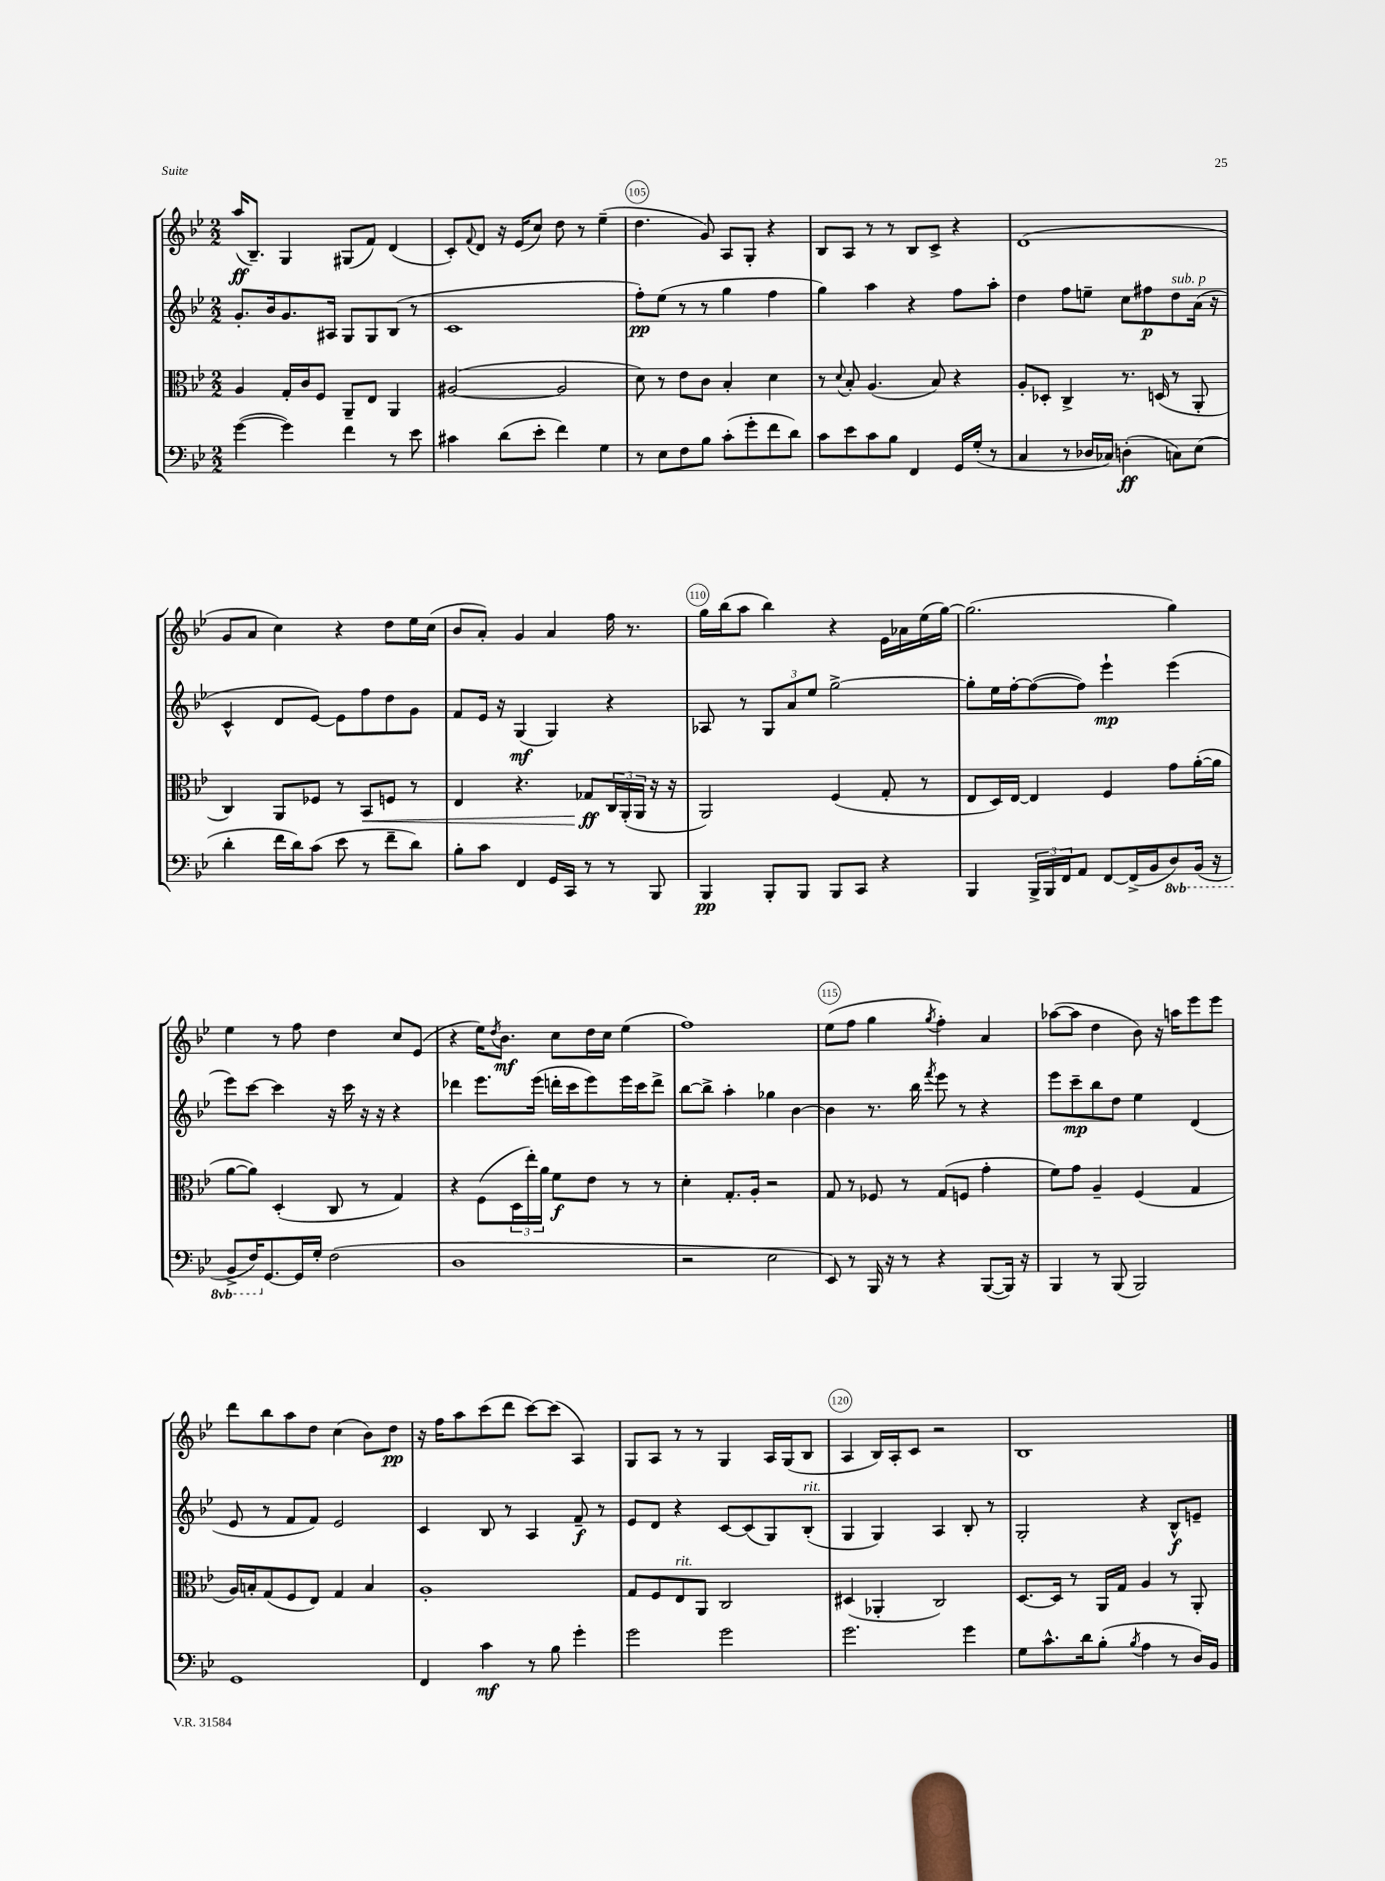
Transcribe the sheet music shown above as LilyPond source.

<<
\new StaffGroup <<
\new Staff = "s0" {
    \clef treble \key bes \major \numericTimeSignature \time 2/2
    a''16\ff( bes8.--) g4 gis8( f'8) d'4( |
    c'8-.) \appoggiatura { f'8 } d'8 r16 ees'16( c''8) d''8 r8 ees''4--( |
    d''4. g'8) a8 g8-. r4 |
    bes8 a8 r8 r8 bes8 c'8-> r4 |
    d'1( |
    g'8 a'8 c''4) r4 d''8 ees''16 c''16( |
    bes'8 a'8-.) g'4 a'4 f''16 r8. |
    g''16 bes''16( a''8 bes''4) r4 ees'16 aes'16 ees''16( g''16~) |
    g''2.( g''4) |
    ees''4 r8 f''8 d''4 c''8 ees'8( |
    r4 ees''16) \acciaccatura { d''8 } bes'8.\mf c''8 d''16 c''16 ees''4( |
    f''1) |
    ees''8( f''8 g''4 \acciaccatura { g''8 } f''4-.) a'4 |
    aes''8~( aes''8 d''4 bes'8) r16 a''16 ees'''8 ees'''8 |
    d'''8 bes''8 a''8 d''8 c''4( bes'8) d''8\pp |
    r16 f''16 a''8 c'''8( d'''8 c'''8~) c'''8( a4) |
    g8 a8 r8 r8 g4 a16 g16( bes8 |
    a4 bes16) a16-. c'8 r2 |
    bes1 \bar "|." |
}
\new Staff = "s1" {
    \clef treble \key bes \major \numericTimeSignature \time 2/2
    g'8.-. bes'16 g'8. ais16 g8 g8 bes8( r8 |
    c'1 |
    f''8-.\pp) ees''8( r8 r8 g''4 f''4 |
    g''4) a''4 r4 f''8 a''8-. |
    d''4 f''8 e''8-- c''8 fis''8\p d''8^\markup { \italic "sub. p" } a'16( r16 |
    c'4-^ d'8 ees'8~) ees'8 f''8 d''8 g'8 |
    f'8 ees'16 r16 g4\mf( g4) r4 |
    aes8 r8 \tuplet 3/2 { g8 a'8 ees''8 } g''2~-> |
    g''8-. ees''16 f''16~-. f''8~( f''8) ees'''4-!\mp ees'''4( |
    ees'''8) c'''8~ c'''4 r16 c'''16 r16 r16 r4 |
    des'''4 ees'''8. ees'''16( d'''16-. c'''16 ees'''8) ees'''16 c'''16 d'''8-> |
    bes''8~ bes''8-> a''4-. ges''4 bes'4~ |
    bes'4 r8. bes''16 \acciaccatura { f'''8 } ees'''8 r8 r4 |
    ees'''8 c'''8--\mp bes''8 d''8 ees''4 d'4( |
    ees'8 r8 f'8 f'8) ees'2 |
    c'4 bes8 r8 a4 f'8--\f r8 |
    ees'8 d'8 r4 c'8~ c'8( g8) bes8-.^\markup { \italic "rit." }( |
    g4 g4) a4 bes8-. r8 |
    g2-. r4 bes8-^\f e'8-- \bar "|." |
}
\new Staff = "s2" {
    \clef alto \key bes \major \numericTimeSignature \time 2/2
    a4 g16-. c'16 f8 a,8-- ees8 a,4 |
    ais2~( ais2 |
    d'8) r8 ees'8 c'8 bes4-. d'4 |
    r8 \appoggiatura { d'8 } bes8-. a4.( bes8) r4 |
    a8-. des8-. c4-> r8. d16( r8 a,8-. |
    c4) a,8 fes8 r8 bes,8\< f8 r8 |
    ees4 r4. ges8\ff\! \tuplet 3/2 { c16 a,16-.( a,16 } r16 r16 |
    a,2) f4( g8-. r8 |
    ees8 d16) ees16~ ees4 f4 g'8 a'16~-.( a'16 |
    a'8~ a'8) d4-.( c8 r8 g4) |
    r4 f8( \tuplet 3/2 { d16 ees''16-.) a'16 } f'8\f ees'8 r8 r8 |
    d'4-. g8.-. a16-. r2 |
    g8 r8 fes8 r8 g8( f8 g'4-. |
    f'8) g'8 a4-- f4( g4 |
    a16) b16-. g8( f8 ees8) g4 b4 |
    a1-. |
    g8 f8 ees8^\markup { \italic "rit." } a,8 c2 |
    dis4( aes,4-. c2) |
    d8.~ d16 r8 a,16 g16 a4 r8 a,8-. \bar "|." |
}
\new Staff = "s3" {
    \clef bass \key bes \major \numericTimeSignature \time 2/2 \set Staff.ottavationMarkups = #ottavation-simple-ordinals
    g'4~( g'4) f'4 r8 ees'8 |
    cis'4 d'8( ees'8-. f'4) g4 |
    r8 ees8 f8 bes8 c'8-.( g'8-. f'8 d'8) |
    c'8 ees'8 c'8 bes8 f,4 g,16 g16-.( r8 |
    c4 r8 des16 ces16) d4-.\ff( c8) ees8( |
    d'4-. f'16 d'16) c'8( ees'8 r8 f'8-- d'8) |
    bes8-. c'8 f,4 g,16 c,16 r8 r8 bes,,8 |
    bes,,4\pp bes,,8-. bes,,8 bes,,8 c,8 r4 |
    bes,,4 \tuplet 3/2 { bes,,16-> bes,,16 f,16 } a,8 f,8~ f,16->( bes,16 \ottava #-1 d,8) bes,,16( r16 |
    bes,,8-> f,16) \ottava #0 g,8.~ g,16 g16-. f2( |
    d1 |
    r2 ees2 |
    ees,8) r8 bes,,16 r16 r8 r4 bes,,8~( bes,,16) r16 |
    bes,,4 r8 bes,,8( bes,,2) |
    g,1 |
    f,4 c'4\mf r8 bes8 g'4-. |
    g'2 g'2 |
    g'2. g'4 |
    g8 c'8.-^ d'16 bes8-.( \acciaccatura { bes8 } a4 r8 d16) bes,16 \bar "|." |
}
>>
>>
\layout { \context { \Score currentBarNumber = #103 \override BarNumber.break-visibility = ##(#f #t #t) barNumberVisibility = #(every-nth-bar-number-visible 5) \override BarNumber.stencil = #(make-stencil-circler 0.1 0.3 ly:text-interface::print) } }
